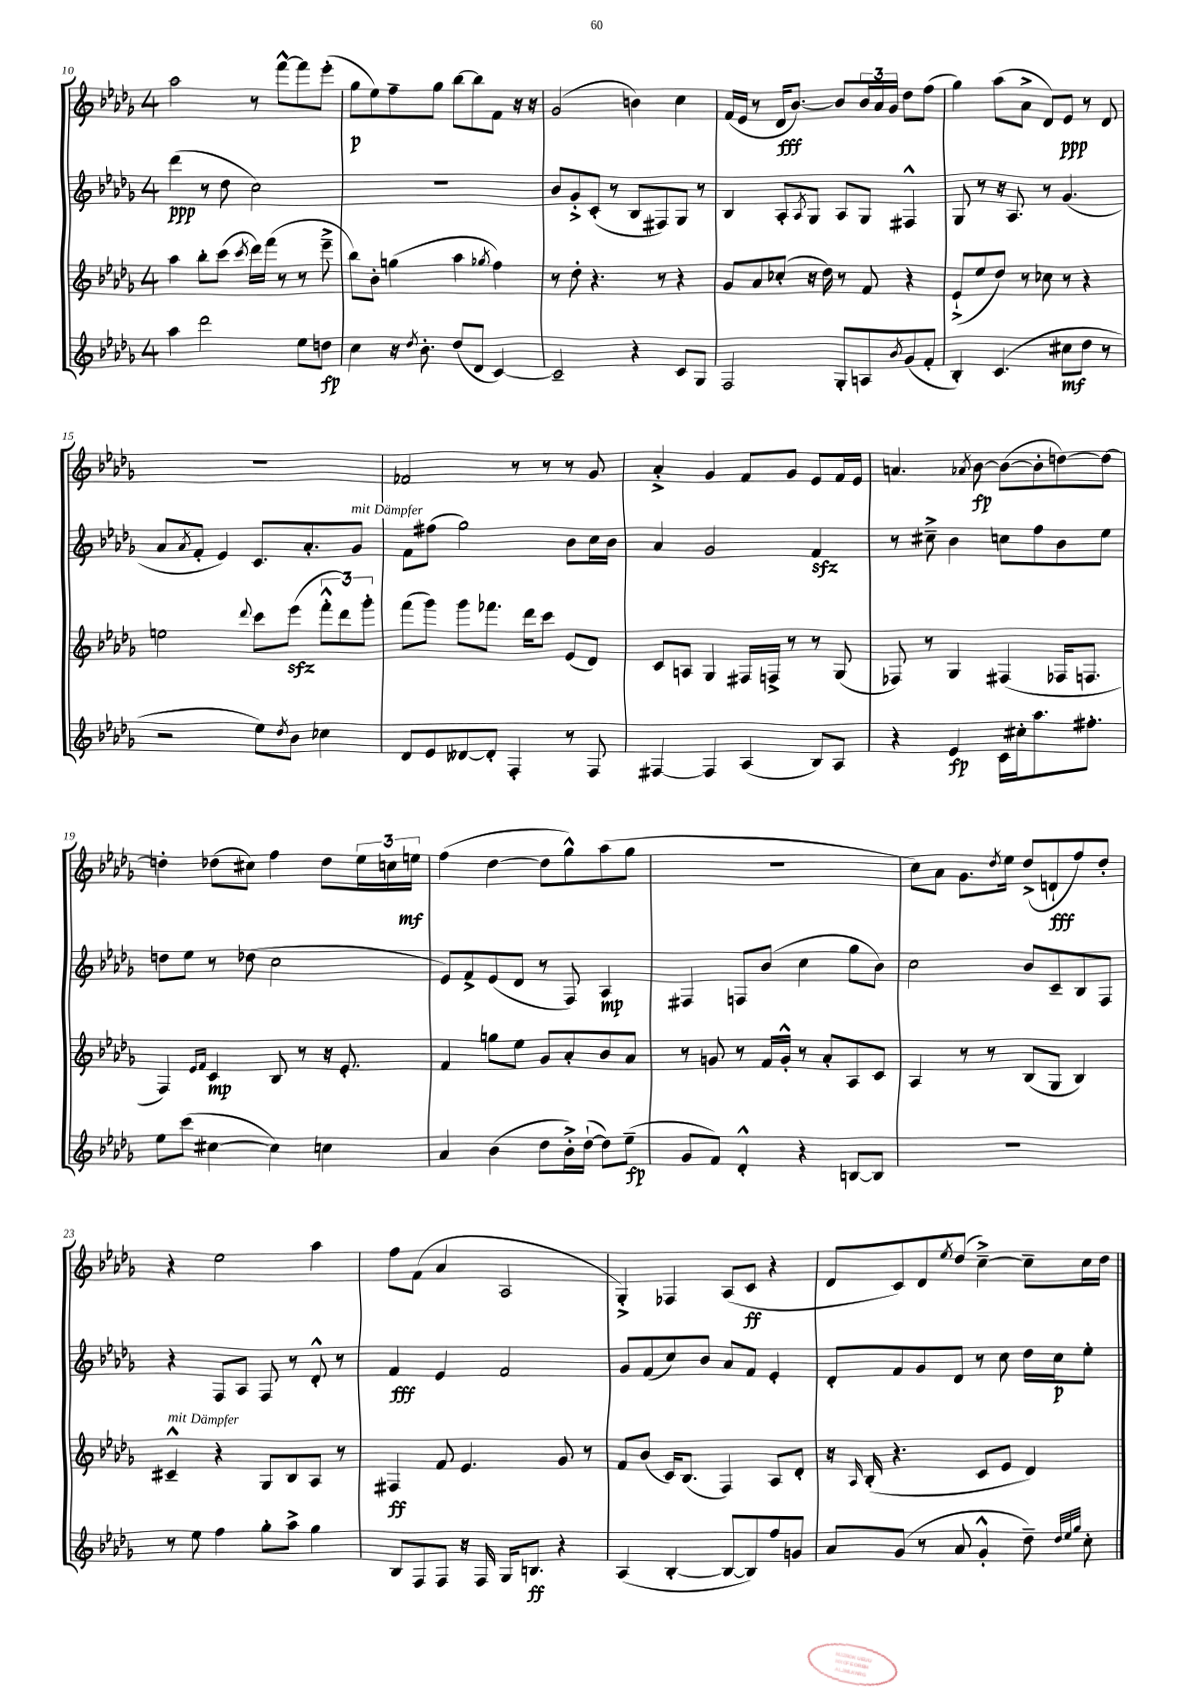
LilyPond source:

<<
\new StaffGroup <<
\new Staff = "s0" {
    \clef treble \key des \major \once \override Staff.TimeSignature.style = #'single-digit \time 4/4
    aes''2 r8 f'''8~-^ f'''8 ees'''8-.( |
    ges''8\p ees''8) f''8-- ges''8 bes''8~ bes''8 f'8 r16 r16 |
    ges'2( b'4) c''4 |
    f'16( ees'16 r8 des'16\fff bes'8.~) bes'8 \tuplet 3/2 { bes'16 aes'16 ges'16 } des''8 f''8( |
    ges''4) aes''8( aes'8-> des'8) ees'8\ppp r8 des'8 |
    R1 |
    fes'2 r8 r8 r8 ges'8 |
    aes'4-.-> ges'4 f'8 ges'8 ees'8 f'16 ees'16 |
    a'4. \acciaccatura { aes'8 } bes'8~\fp bes'8~( bes'8-. d''8~) d''8~ |
    d''4-. des''8( cis''8) f''4 des''8 \tuplet 3/2 { ees''16 c''16 e''16\mf } |
    f''4( des''4~ des''8 ges''8-^) aes''8( ges''8 |
    R1 |
    c''8) aes'8 ges'8. \acciaccatura { des''8 } ees''16 des''8->( d'8-!\fff f''8) des''8-. |
    r4 ees''2 aes''4 |
    f''8 f'8( aes'4 aes2 |
    ges4-.->) fes4 aes8( c'8\ff r4 |
    des'8 c'8) des'8 \acciaccatura { ees''8 } des''8( c''4~--->) c''8-- c''16 des''16 \bar "|." |
}
\new Staff = "s1" {
    \clef treble \key des \major \once \override Staff.TimeSignature.style = #'single-digit \time 4/4
    des'''4\ppp( r8 des''8 c''2) |
    R1 |
    bes'8 ges'8-.-> c'8-.( r8 bes8 fis8) ges8 r8 |
    bes4 aes8-. \acciaccatura { aes8 } ges8 aes8 ges8 fis4-^ |
    ges8 r8 r16 aes8. r8 ges'4.( |
    aes'8 \acciaccatura { aes'8 } f'8-. ees'4) c'8. aes'8.-. ges'8^\markup { \italic "mit Dämpfer" } |
    f'8 fis''8( ges''2) bes'8 c''16 bes'16 |
    aes'4 ges'2 f'4\sfz |
    r8 cis''8---> bes'4 c''8 f''8 bes'8 ees''8 |
    d''8 ees''8 r8 des''8( c''2 |
    ees'8) f'8-> ees'8( des'8 r8 f8) aes4\mp |
    fis4 f8 bes'8( c''4 ges''8 bes'8) |
    c''2 bes'8 c'8-- bes8 f8 |
    r4 f8 aes8 f8 r8 des'8-.-^ r8 |
    f'4\fff ees'4 f'2 |
    ges'8 f'8( c''8) bes'8 aes'8 f'8 ees'4-. |
    des'8-. f'8 ges'8 des'8 r8 c''8 des''16 c''16\p ees''8-. \bar "|." |
}
\new Staff = "s2" {
    \clef treble \key des \major \once \override Staff.TimeSignature.style = #'single-digit \time 4/4
    aes''4 bes''8-. c'''8( \acciaccatura { c'''8 } des'''16) f'''16( r8 r8 ees'''8---> |
    bes''8) bes'8-. g''4( aes''4 \acciaccatura { ges''8 } f''4) |
    r8 des''8-. r4. r8 r4 |
    ges'8 aes'8 ces''8-.( r16 des''16) r8 f'8 r4 |
    ees'8-!->( ees''8 des''8) r8 ces''8 r8 r4 |
    e''2 \appoggiatura { des'''8 } c'''8 ees'''8\sfz( \tuplet 3/2 { f'''8-.-^ des'''8) ges'''8-. } |
    f'''8( ges'''8) ges'''8 fes'''8. des'''16 c'''8 ees'8( des'8) |
    c'8 a8 ges4 fis16 f16-> r8 r8 ges8( |
    fes8) r8 ges4 fis4( fes16 f8. |
    f4) \grace { ees'16 f'16 } c'4\mp bes8 r8 r16 ees'8.-. |
    f'4 g''8 ees''8 ges'8 aes'8-. bes'8 aes'8 |
    r8 g'8 r8 f'16 g'16-.-^ r8 aes'8-. aes8 c'8 |
    aes4 r8 r8 bes8( ges8 bes4) |
    cis'4---^^\markup { \italic "mit Dämpfer" } r4 ges8 bes8 aes8 r8 |
    fis4\ff f'8 ees'4. ges'8 r8 |
    f'8 bes'8( c'16) bes8.( f4) aes8 des'8-. |
    r16 \grace { aes16 } bes16-.( r4. c'8 ees'8 des'4) \bar "|." |
}
\new Staff = "s3" {
    \clef treble \key des \major \once \override Staff.TimeSignature.style = #'single-digit \time 4/4
    aes''4 des'''2 ees''8 d''8\fp |
    c''4 r16 \acciaccatura { des''8 } bes'8.-. des''8( des'8 c'4~) |
    c'2-- r4 c'8 ges8 |
    f2 ges8-. a8 \acciaccatura { bes'8 } ges'8( f'8-. |
    bes4-.) c'4.( cis''8\mf des''8 r8 |
    r2 ees''8) \acciaccatura { des''8 } bes'8 ces''4 |
    des'8 ees'8 deses'8~ deses'8-. f4-. r8 f8 |
    fis4~ fis4 aes4( bes8) aes8 |
    r4 ees'4\fp c'16 cis''16-. aes''8. fis''8.-. |
    ees''8 c'''8( cis''4~ cis''4) c''4 |
    aes'4 bes'4( des''8 bes'16-.->) des''16~-!( des''8) ees''8--\fp( |
    ges'8 f'8) des'4-.-^ r4 b8~ b8 |
    R1 |
    r8 ees''8 f''4 ges''8-. aes''8-> ges''4 |
    bes8 f8 f8 r16 f16 ges16 b8.\ff r4 |
    aes4( bes4~-. bes8~ bes8) f''8 g'8 |
    aes'8 ges'8( r8 aes'8 ges'4-.-^ des''8--) \grace { des''32 ees''32 ges''32 } c''8-. \bar "|." |
}
>>
>>
\layout { \context { \Score currentBarNumber = #10 } }
